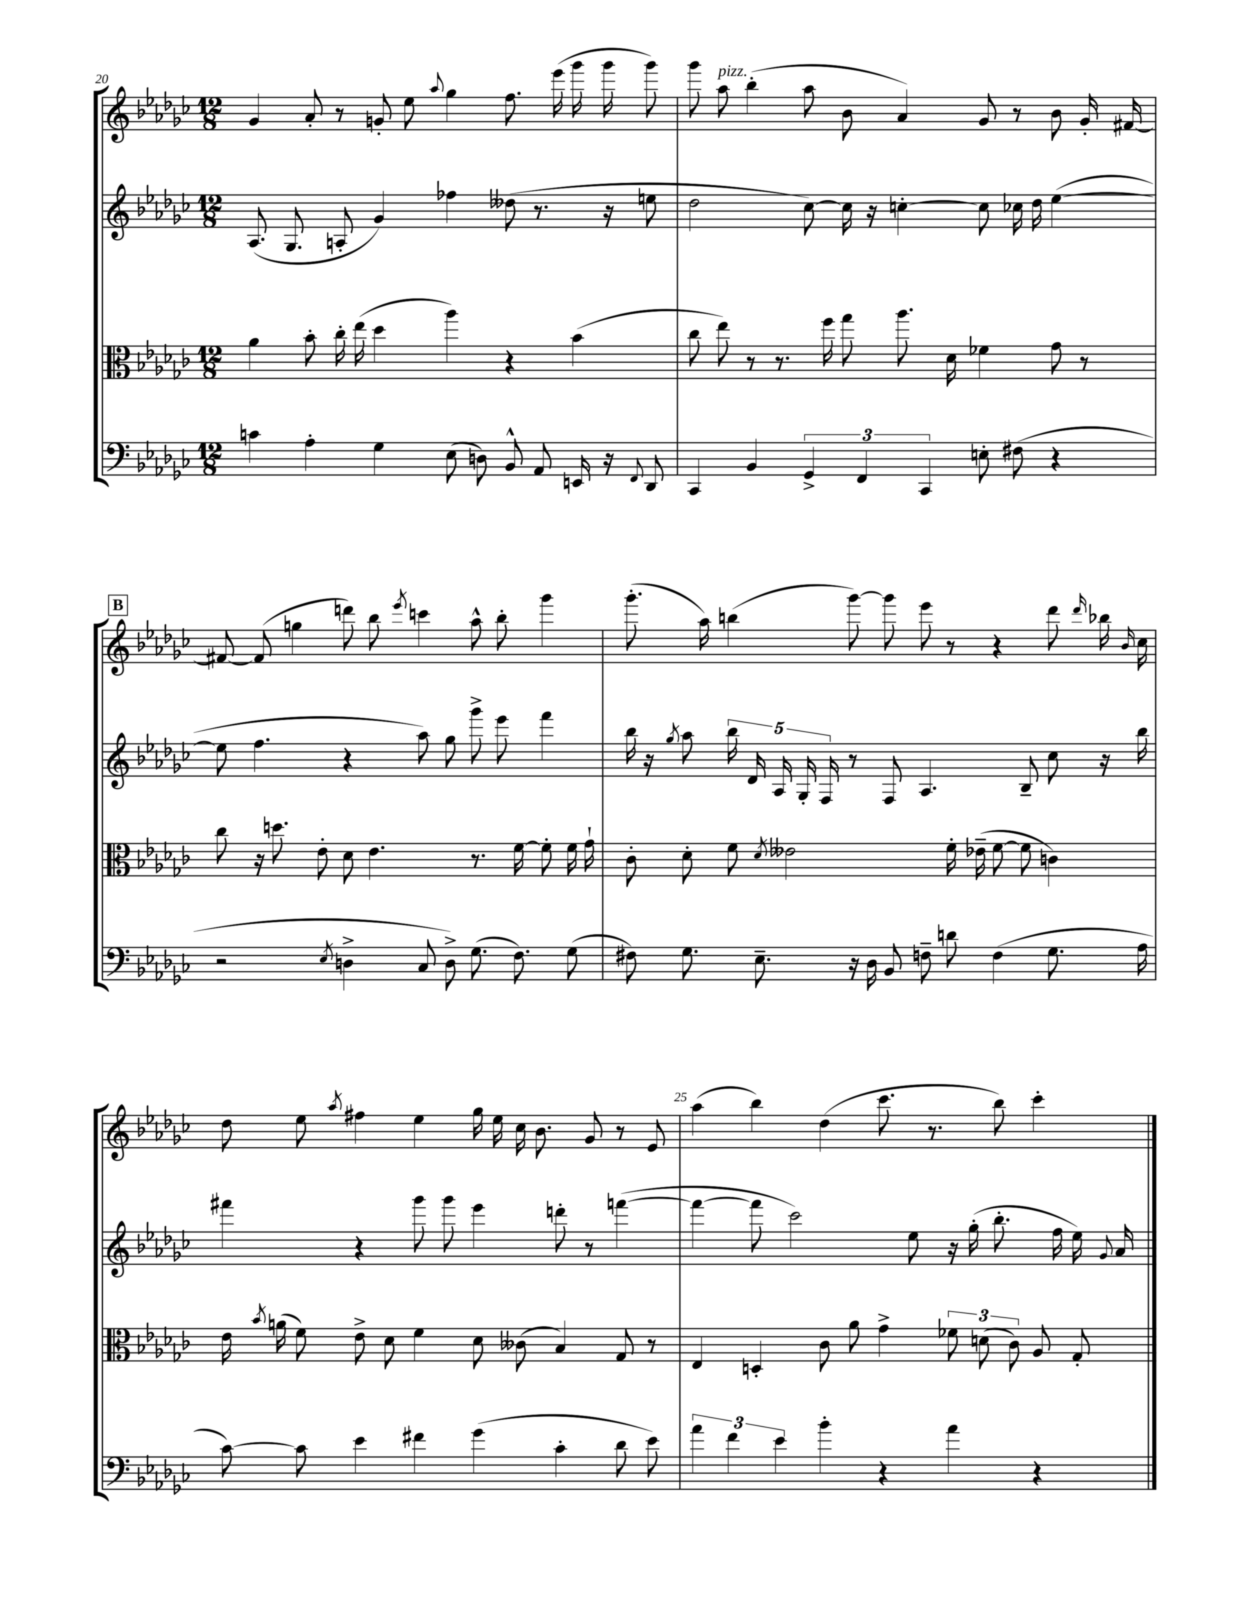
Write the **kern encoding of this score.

**kern	**kern	**kern	**kern
*part4	*part3	*part2	*part1
*staff4	*staff3	*staff2	*staff1
*clefF4	*clefC3	*clefG2	*clefG2
*k[b-e-a-d-g-c-]	*k[b-e-a-d-g-c-]	*k[b-e-a-d-g-c-]	*k[b-e-a-d-g-c-]
*M12/8	*M12/8	*M12/8	*M12/8
=20	=20	=20	=20
4cn\	4a-\	(8.A-/	4g-/
.	.	8.G-/	.
4A-'\	8b-'\	.	8a-'/
.	16cc-'\	8An'/	8r
.	(16ee-\	.	.
4G-\	4dd-\	4g-/)	8gn'/
.	.	.	8ee-\
.	.	.	8qqaa-/
(8E-\	4aa-\)	4ff-X\	4gg-\
8Dn\)	.	.	.
8BB-^^/	4r	(8dd--X\	8.ff\
8AA-/	.	8.r	.
.	.	.	(16eee-\
16EEn/	(4b-\	.	16ggg-\
16r	.	16r	16ggg-\
8qqFF/	.	.	.
8DD-/	.	8een\	8ggg-\)
=21	=21	=21	=21
4CC-/	8cc-\	2dd-\	8ggg-\
!	!	!	!LO:TX:a:i:t=pizz.
.	8ee-\)	.	8aa-\
4BB-/	8r	.	(4bb-'\
.	8.r	.	.
6GG-^/	.	[8cc-\)	8aa-\
.	16ff\	.	.
.	8gg-\	16cc-\]	8b-\
6FF/	.	.	.
.	.	16r	.
.	8.aa-\	[4ccn'\	4a-/)
6CC-/	.	.	.
.	16d-\	.	.
8En'\	4f-X\	8cc\]	8g-/
(8F#X\	.	16cc-X\	8r
.	.	16dd-\	.
4r	8g-\	([4ee-\	8b-\
.	8r	.	16g-'/
.	.	.	[16f#X/
!!LO:LB:g=z
!!LO:REH:place=s1:t=B
=22	=22	=22	=22
2r	8cc-\	8ee-\]	8f#X/_
.	16r	4.ff\	(8f#/]
.	8.ddn\	.	.
.	.	.	4ggn\
.	8e-'\	.	.
8qE-/	.	.	.
4Dn^\	8d-\	4r	8dddn\)
.	4.e-\	.	8bb-\
.	.	.	8qeee-/
8C-/	.	8aa-\)	4cccn\
8D^\)	.	8gg-\	.
(8.G-\	8.r	8ggg-^\	8aa-^^\
.	.	8eee-\	8bb-'\
8.F\)	[16f\	.	.
.	8f'\]	4fff\	4ggg-\
(8G-\	16f\	.	.
.	16g-`\	.	.
=23	=23	=23	=23
8F#X\)	8c-'\	16bb-\	(8.ggg-'\
.	.	16r	.
.	.	8qgg-/	.
8.G-\	8d-'\	8aa-\	.
.	.	.	16aa-\)
.	8f\	20bb-\	(4bbn\
.	.	20d-/	.
8.E-~\	.	.	.
.	.	20A-/	.
.	8qd-/	.	.
.	2e--X\	.	.
.	.	20G-'/	.
.	.	20F/	.
16r	.	8r	[8ggg-\)
16D-\	.	.	.
8BB-/	.	8F/	8ggg-\]
8Fn~\	.	4.A-/	8eee-\
8dn\	16f'\	.	8r
.	(16e-X~\	.	.
(4F\	[8f\	.	4r
.	8f\]	8B-~/	.
8.G-\	4cn\)	8cc-\	8ddd-\
.	.	.	16qqddd-/
.	.	16r	16bb-X\
.	.	.	16qqb-/
16A-\	.	16bb-\	16cc-\
!!LO:LB:g=z
=24	=24	=24	=24
[8c-\)	16e-\	4fff#X\	8dd-\
.	8qb-/	.	.
.	(16an\	.	.
8c-\]	8f\)	.	8ee-\
.	.	.	8qaa-/
4e-\	8e-^\	4r	4ff#X\
.	8d-\	.	.
4f#X\	4f\	8ggg-\	4ee-\
.	.	8ggg-\	.
(4g-\	8d-\	4eee-\	16gg-\
.	.	.	16ee-\
.	(8c--X\	.	16cc-\
.	.	.	8.b-\
4c-'\	4B-/)	8dddn'\	.
.	.	8r	8g-/
8d-\	8G-/	([4fffn\	8r
8e-\)	8r	.	8e-/
=25	=25	=25	=25
6a-\	4E-/	4fff\_	(4aa-\
6f\	.	.	.
.	4Dn'/	8fff\]	4bb-\)
6e-\	.	.	.
.	.	2ccc-\)	.
4b-'\	8c-\	.	(4dd-\
.	8a-\	.	.
4r	4g-^\	.	8.ccc-\
.	.	8ee-\	.
.	.	.	8.r
4a-\	12f-X\	16r	.
.	.	(16gg-'\	.
.	(12dn\	.	.
.	.	8.bb-'\	8bb-\)
.	12c-\)	.	.
4r	8A-/	.	4ccc-'\
.	.	16ff\	.
.	8G-'/	16ee-\)	.
.	.	8qqg-/	.
.	.	16a-/	.
==	==	==	==
*-	*-	*-	*-
